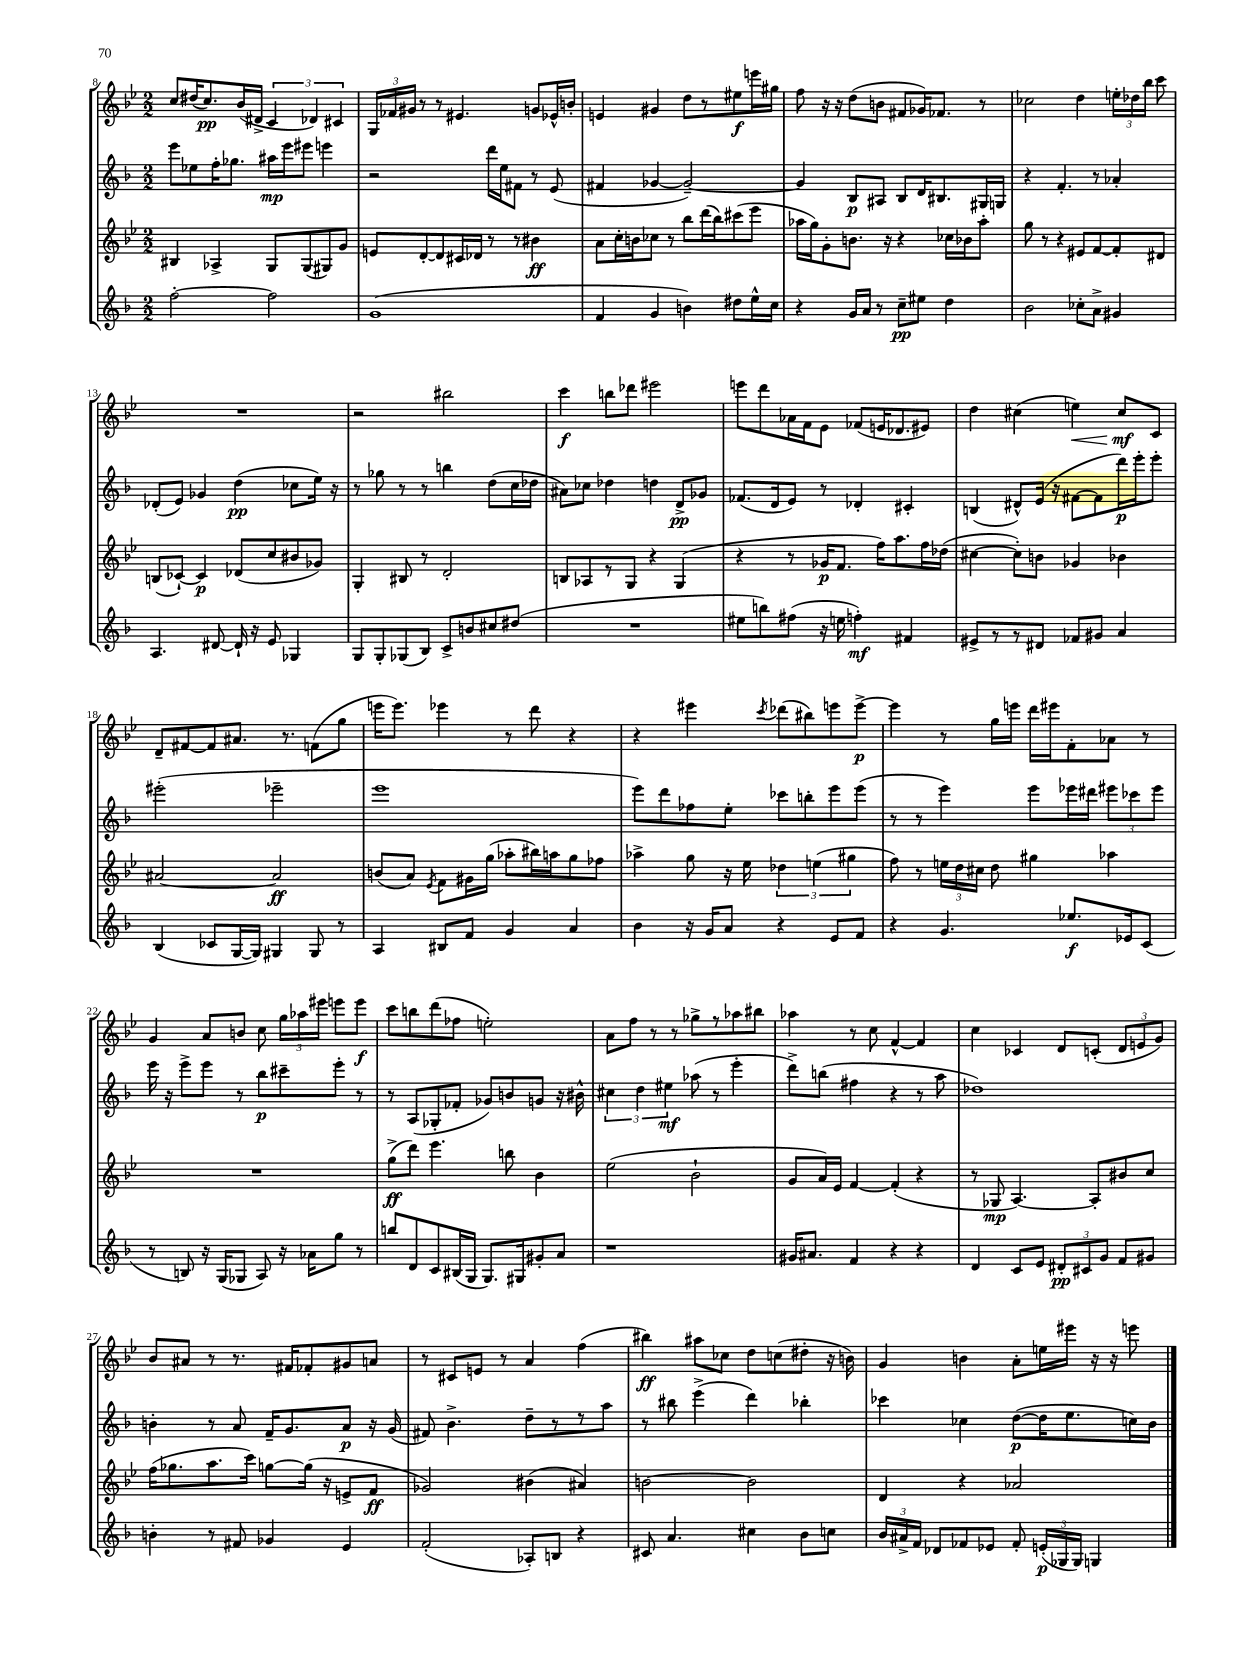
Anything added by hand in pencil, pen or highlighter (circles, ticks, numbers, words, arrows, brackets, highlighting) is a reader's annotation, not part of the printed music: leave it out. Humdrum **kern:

**kern	**kern	**kern	**kern
*staff4	*staff3	*staff2	*staff1
*clefG2	*clefG2	*clefG2	*clefG2
*k[b-]	*k[b-e-]	*k[b-]	*k[b-e-]
*M2/2	*M2/2	*M2/2	*M2/2
[2ff'	4B#	8eee	8cc
.	.	8ee-	(16dd#
.	.	.	8.cc)
.	4A-^	16ff'	.
.	.	8.gg-	.
.	.	.	(16b-
.	.	.	16d#^
2ff]	8G	16aa#	6c
.	.	16eee	.
.	(8G	8eee#	.
.	.	.	6d-)
.	8G#)	4eee	.
.	.	.	6c#
.	8g	.	.
=	=	=	=
(1g	8e	2r	24G
.	.	.	24f-
.	.	.	24g#
.	[8d'	.	8r
.	8d]	.	8r
.	16c#	.	4.e#
.	16d-	.	.
.	8r	16ddd	.
.	.	16ee	.
.	8r	8f#	.
.	4b#	8r	8g
.	.	(8e	16e-^^
.	.	.	16b'
=	=	=	=
4f	8a	4f#	4e
.	16cc'	.	.
.	16b	.	.
4g	8cc-	[4g-	4g#
.	8r	.	.
4b)	8bb-	2g-~_)	8dd
.	(16ddd	.	8r
.	16bb-)	.	.
8dd#	(8ccc#	.	8ee#
16ee^^	8eee-	.	16eee
16cc	.	.	16gg#
=	=	=	=
4r	16aa-	4g-]	8ff
.	16gg)	.	.
.	8g'	.	16r
.	.	.	16r
16g	8.b	8B-	(8dd
16a	.	.	.
8r	.	8A#	8b
.	16r	.	.
8cc~	4r	8B-	8f#
8ee#	.	16d	16g-)
.	.	8.B#	8.f-
4dd	16cc-	.	.
.	16b-	.	.
.	8aa-'	16G#	8r
.	.	16G	.
=	=	=	=
2b-	8gg	4r	2cc-
.	8r	.	.
.	4r	4.f'	.
8cc-'	8e#	.	4dd
8a^	[8f	8r	.
4g#	8f']	4a-'	24ee'
.	.	.	24dd-
.	.	.	24bb-
.	8d#	.	8ccc
=	=	=	=
4.A	(8B	(8d-'	1r
.	[8c-`)	8e)	.
.	4c-]	4g-	.
[8d#	.	.	.
16d#`]	(8d-	(4dd	.
16r	.	.	.
8e	8cc	.	.
4G-	8b#	8cc-	.
.	8g-)	16ee)	.
.	.	16r	.
=	=	=	=
8G	4G'	8r	2r
8G'	.	8gg-	.
(8G-	8B#	8r	.
8B-)	8r	8r	.
8c^	2d'	4bb	2bb#
8b	.	.	.
8cc#	.	(8dd	.
(8dd#	.	16cc	.
.	.	16dd-	.
=	=	=	=
1r	8B	8a#)	4ccc
.	8A-	8cc-	.
.	8r	4dd-	8bb
.	8G	.	8ddd-
.	4r	4dd	2eee#
.	(4G	8d^	.
.	.	8g-	.
=	=	=	=
8ee#	4r	(8.f-	8eee
8bb)	.	.	8ddd
.	.	16d	.
(8ff#	8r	8e)	16a-
.	.	.	16f
16r	16g-	8r	8e-
16ee	8.f	.	.
4ff')	.	4d-'	(8f-
.	16ff)	.	16e
.	8.aa	.	8.d-
4f#	.	4c#'	.
.	16ff	.	8e#)
.	(16dd-	.	.
=	=	=	=
8e#^	[4cc#	(4B	4dd
8r	.	.	.
8r	8cc#'])	8d#^^)	(4cc#
8d#	8b	(16e	.
.	.	16r	.
8f-	4g-	[8f#	4ee)
8g#	.	8f#]	.
4a	4b-	16ddd)	8cc#
.	.	16eee'	.
.	.	8eee'	8c
=	=	=	=
(4B-	[2a#	(2eee#'	8d~
.	.	.	[8f#
8c-	.	.	8f#]
[16G	.	.	8.a#
16G])	.	.	.
4G#	2a#]	2eee-~	.
.	.	.	8.r
8G#	.	.	(8f
8r	.	.	8gg
=	=	=	=
4A	(8b	1eee	16eee
.	.	.	8.eee)
.	8a)	.	.
.	8qe-	.	.
8B#	8f	.	4eee-
8f	16g#	.	.
.	(16gg	.	.
4g	8aa-'	.	8r
.	16bb#)	.	8ddd
.	16aa	.	.
4a	8gg	.	4r
.	8ff-	.	.
=	=	=	=
4b-	4aa-^	8eee)	4r
.	.	8ddd	.
16r	8gg	8ff-	4eee#
16g	.	.	.
8a	16r	8ee'	.
.	16ee-	.	.
.	.	.	8qccc
4r	6dd-	8ccc-	(8ddd-
.	.	8bb'	8bb#)
.	(6ee	.	.
8e	.	8eee	8eee
.	6gg#	.	.
8f	.	(8eee	[8eee^
=	=	=	=
4r	8ff)	8r	4eee]
.	8r	8r	.
4.g	24ee	4eee)	8r
.	24dd	.	.
.	24cc#	.	.
.	8dd	.	16gg
.	.	.	16eee
.	4gg#	8eee	16ddd
.	.	.	16eee#
8.ee-	.	16eee-	8f'
.	.	16ddd#	.
.	4aa-	12eee#	8a-
16e-	.	.	.
.	.	12ccc-	.
(8c	.	.	8r
.	.	12eee#	.
=	=	=	=
8r	1r	16eee	4g
.	.	16r	.
8B)	.	8eee^	.
16r	.	8eee	8a
(16G	.	.	.
8G-	.	8r	8b
8A)	.	8bb-	8cc
16r	.	8ccc#~	24gg
.	.	.	24aa-
16a-	.	.	.
.	.	.	24eee#
8gg	.	8eee'	8eee
8r	.	8r	8eee
=	=	=	=
8bb	(8gg^	8r	8ccc
8d	8ddd)	(8A	8bb
8c	4.eee-	8G-'	(8ddd
(16B#	.	8f-'	8ff-
16G	.	.	.
8.G)	.	8g-)	2ee')
.	8bb	8b	.
16G#	.	.	.
8g#'	4b-	8g	.
8a	.	16r	.
.	.	16b#^^	.
=	=	=	=
1r	(2ee-	6cc#	8a
.	.	.	8ff
.	.	6dd	.
.	.	.	8r
.	.	6ee#	.
.	.	.	8r
.	2b-`	(8aa-	8gg-^
.	.	8r	8r
.	.	4eee'	8aa-
.	.	.	8bb#
=	=	=	=
16g#	8g	8ddd^)	4aa-
8.a#	.	.	.
.	16a)	(8bb	.
.	16e-	.	.
4f	[4f	4ff#	8r
.	.	.	8cc
4r	(4f']	4r	[4f^^
4r	4r	8r	4f]
.	.	8aa	.
=	=	=	=
4d	8r	1dd-)	4cc
.	8G-	.	.
8c	[4.A)	.	4c-
8e	.	.	.
12d#'	.	.	8d
12c#	.	.	.
.	8A']	.	(8c'
12g	.	.	.
8f	8b#	.	12d
.	.	.	12e
8g#	8cc	.	.
.	.	.	12g)
=	=	=	=
4b'	(16ff	4b'	8b-
.	8.gg-	.	.
.	.	.	8a#
8r	8.aa	8r	8r
8f#	.	8a	8.r
.	16ccc)	.	.
4g-	[8gg	16f~	.
.	.	8.g	16f#
.	(16gg]	.	8f-'
.	16r	.	.
4e	8e^	8a	8g#
.	8f	16r	8a
.	.	(16g	.
=	=	=	=
(2f'	2g-)	8f#)	8r
.	.	4.b-^	8c#
.	.	.	8e
.	.	.	8r
8A-')	(4b#	8dd~	4a
8B	.	8r	.
4r	4a#)	8r	(4ff
.	.	8aa	.
=	=	=	=
8c#	[2b	8r	4bb#)
4.a	.	8bb#	.
.	.	(4eee^	8aa#
.	.	.	8cc-
4cc#	2b]	4ddd)	8dd
.	.	.	(8cc
8b-	.	4bb-'	8dd#'
8cc	.	.	16r
.	.	.	16b)
=	=	=	=
24b-	4d	4ccc-	4g
24a#^	.	.	.
24f	.	.	.
8d-	.	.	.
8f-	4r	4cc-	4b
8e-	.	.	.
8f-'	2a-	([8dd	8a'
(24e'	.	16dd]	16ee
24G-	.	.	.
.	.	8.ee	16eee#
24G-)	.	.	.
4G	.	.	16r
.	.	.	16r
.	.	16cc)	8eee
.	.	16b-	.
==	==	==	==
*-	*-	*-	*-
